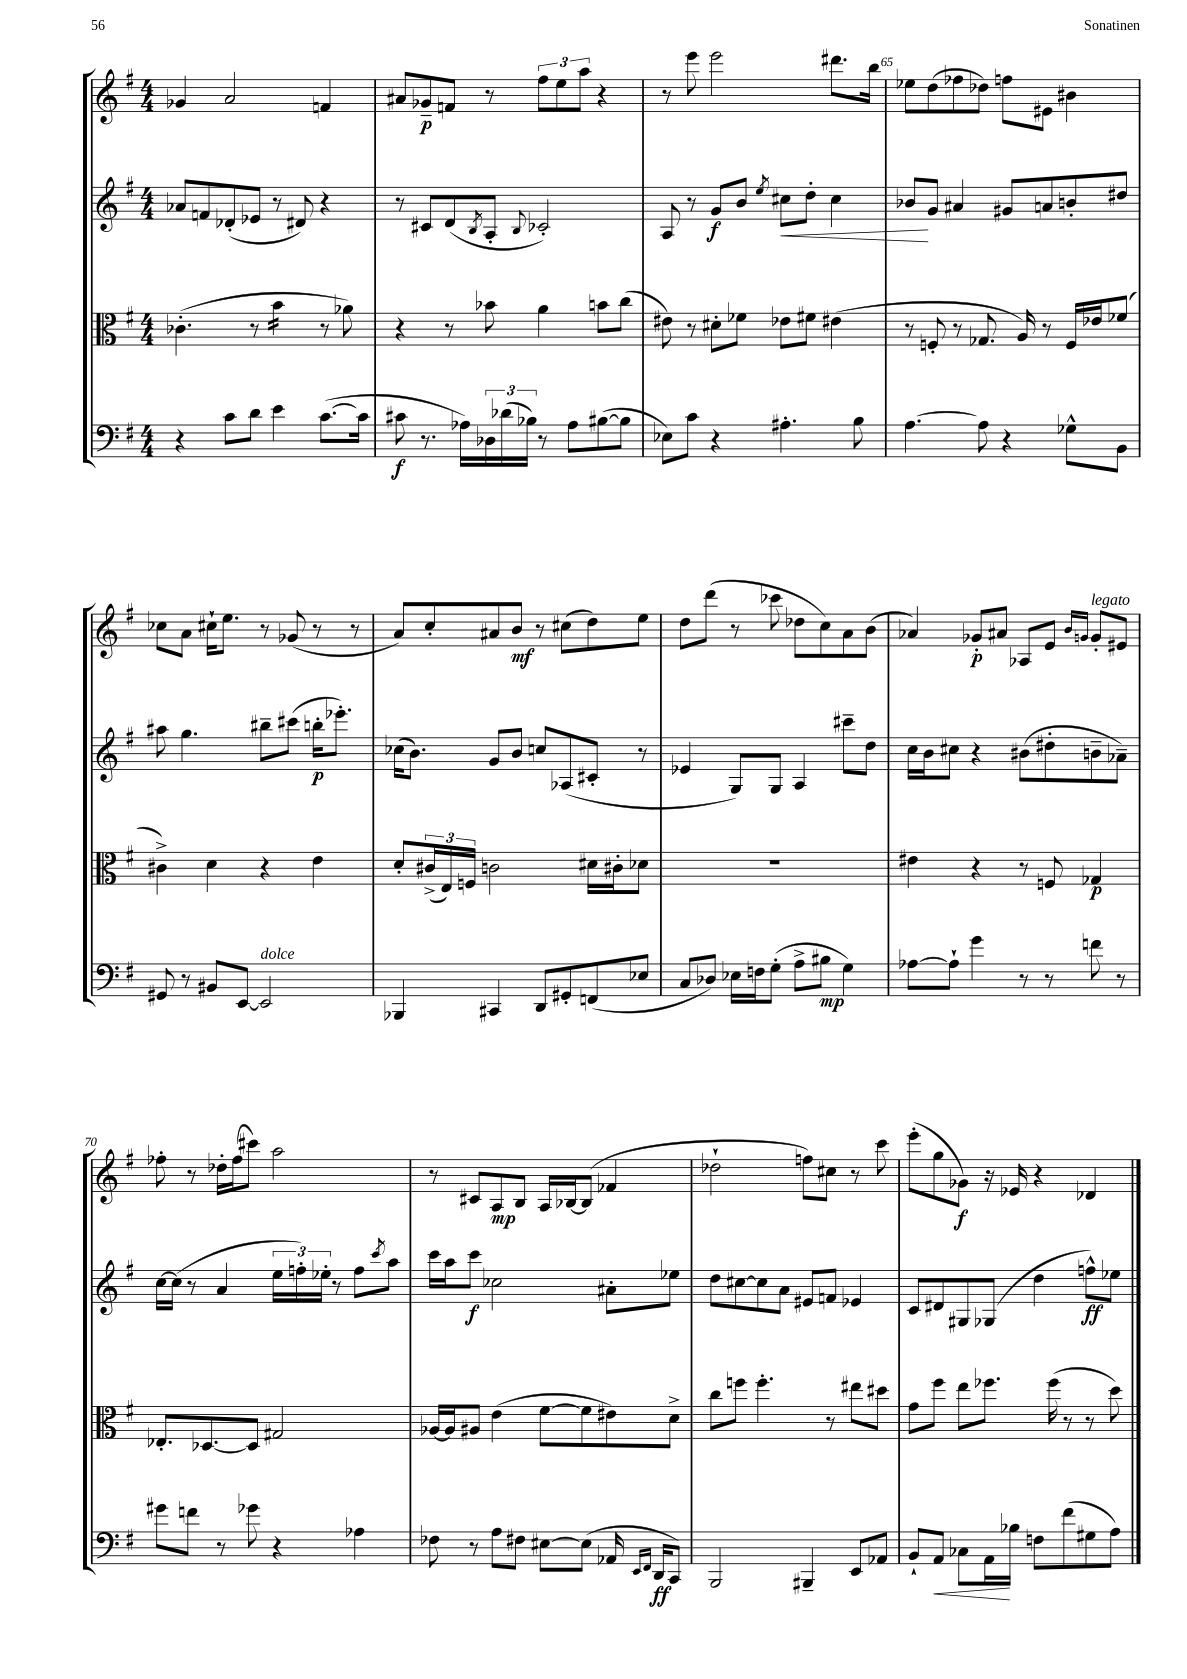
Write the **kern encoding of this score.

**kern	**kern	**kern	**kern
*staff4	*staff3	*staff2	*staff1
*clefF4	*clefC3	*clefG2	*clefG2
*k[f#]	*k[f#]	*k[f#]	*k[f#]
*M4/4	*M4/4	*M4/4	*M4/4
4r	(4.c-'	8a-	4g-
.	.	8f	.
8c	.	(8d-'	2a
8d	8r	8e-	.
4e	4b	8r	.
.	.	8d#)	.
([8.c	8r	4r	4f
.	8a-)	.	.
16c]	.	.	.
=	=	=	=
8c#	4r	8r	8a#
8.r	.	8c#	8g-~
.	8r	(8d	8f
16A-)	.	.	.
.	.	8qB	.
24D-	8b-	8A'	8r
(24d-	.	.	.
24B-)	.	.	.
.	.	8qqB	.
8r	4a	2c-')	12ff#
.	.	.	12ee
8A-	.	.	.
.	.	.	12aa
([8B#	8b	.	4r
8B#]	(8cc	.	.
=	=	=	=
8E-)	8e#)	8A	8r
8c	8r	8r	8eee
4r	8d#'	8g	2eee
.	8f-	8b	.
.	.	8qee	.
4.A#'	8e-	8cc#	.
.	8f#	8dd'	.
.	(4e#	4cc#	8.ddd#
8B	.	.	.
.	.	.	16bb
=	=	=	=
[4.A	8r	8b-	8ee-
.	8F'	8g	(8dd
.	8r	4a#	8ff-
8A]	8.G-	.	8dd-)
4r	.	8g#	8ff
.	16A)	.	.
.	8r	8a	8e#
8G-^^	16F	8b'	4b#
.	16e-	.	.
8BB	(8f-	8dd#	.
=	=	=	=
8GG#	4c#^)	8aa#	8cc-
8r	.	4.gg	8a
8BB#	4d	.	16cc#`
.	.	.	8.ee
[8EE	.	.	.
2EE]	4r	8bb#~	8r
.	.	(8ccc#	(8g-
.	4e	16bb'	8r
.	.	8.eee-')	.
.	.	.	8r
=	=	=	=
4BBB-	8d'	(16cc-	8a)
.	.	8.b)	.
.	(24c#^	.	8cc'
.	24E)	.	.
.	24F	.	.
4CC#	2c	8g	8a#
.	.	8b	8b
8DD	.	8cc	8r
8GG#'	.	(8A-	(8cc#
(8FF	16d#	8c#'	8dd)
.	16c#'	.	.
8E-	8d-	8r	8ee
=	=	=	=
8C	1r	4e-	8dd
8D-)	.	.	(8ddd
16E-	.	8G)	8r
16F	.	.	.
(8G'	.	8G	8ccc-
8A^	.	4A	8dd-
8B#	.	.	8cc)
4G)	.	8ccc#~	8a
.	.	8dd	(8b
=	=	=	=
[8A-	4e#	16cc	4a-)
.	.	16b	.
8A-`]	.	8cc#	.
4g	4r	4r	8g-'
.	.	.	8a#
8r	8r	(8b#	8A-
8r	8F	8dd#'	8e
.	.	.	16qqb
.	.	.	16qqg
8f	4G-	8b~	8g'
8r	.	8a-~)	8e#
=	=	=	=
8g#	8.E-'	[16cc	8ff-'
.	.	(16cc]	.
8f	.	8r	8r
.	[8.D-	.	.
8r	.	4a	16dd-'
.	.	.	(16ff-
8g-	8D-]	.	8ccc#)
4r	2G#	24ee	2aa
.	.	24ff')	.
.	.	24ee-'	.
.	.	8r	.
4A-	.	8ff	.
.	.	8qccc	.
.	.	8aa	.
=	=	=	=
8F-	[16A-	16ccc	8r
.	16A-]	16aa	.
8r	8A#	8ccc	8c#
8A	(4e	2cc-	8A
8F#	.	.	8B
[8E#	[8f#	.	16A
.	.	.	[16B-
(8E#]	8f#]	.	(8B-]
16AA-	8e#)	8a#'	4f-
16qqEE	.	.	.
16qqFF#	.	.	.
16DD	.	.	.
8CC)	8d^	8ee-	.
=	=	=	=
2BBB	8cc	8dd	2dd-`
.	8ff	[8cc#	.
.	4.ff'	8cc#]	.
.	.	8a	.
4BBB#~	.	8e#	8ff)
.	8r	8f	8cc#
8EE	8ee#	4e-	8r
8AA-	8dd#	.	8ccc
=	=	=	=
8BB`	8g	8c	(8eee'
8AA	8ff#	8d#	8gg
8C-	8ee	8G#	8g-)
16AA	8.ff-	(8G-	16r
16B-	.	.	16e-
8F	.	4dd	4r
.	(16ff-	.	.
(8f#	8r	.	.
8G#	8r	8ff^^)	4d-
8A)	8dd)	8ee-	.
==	==	==	==
*-	*-	*-	*-
